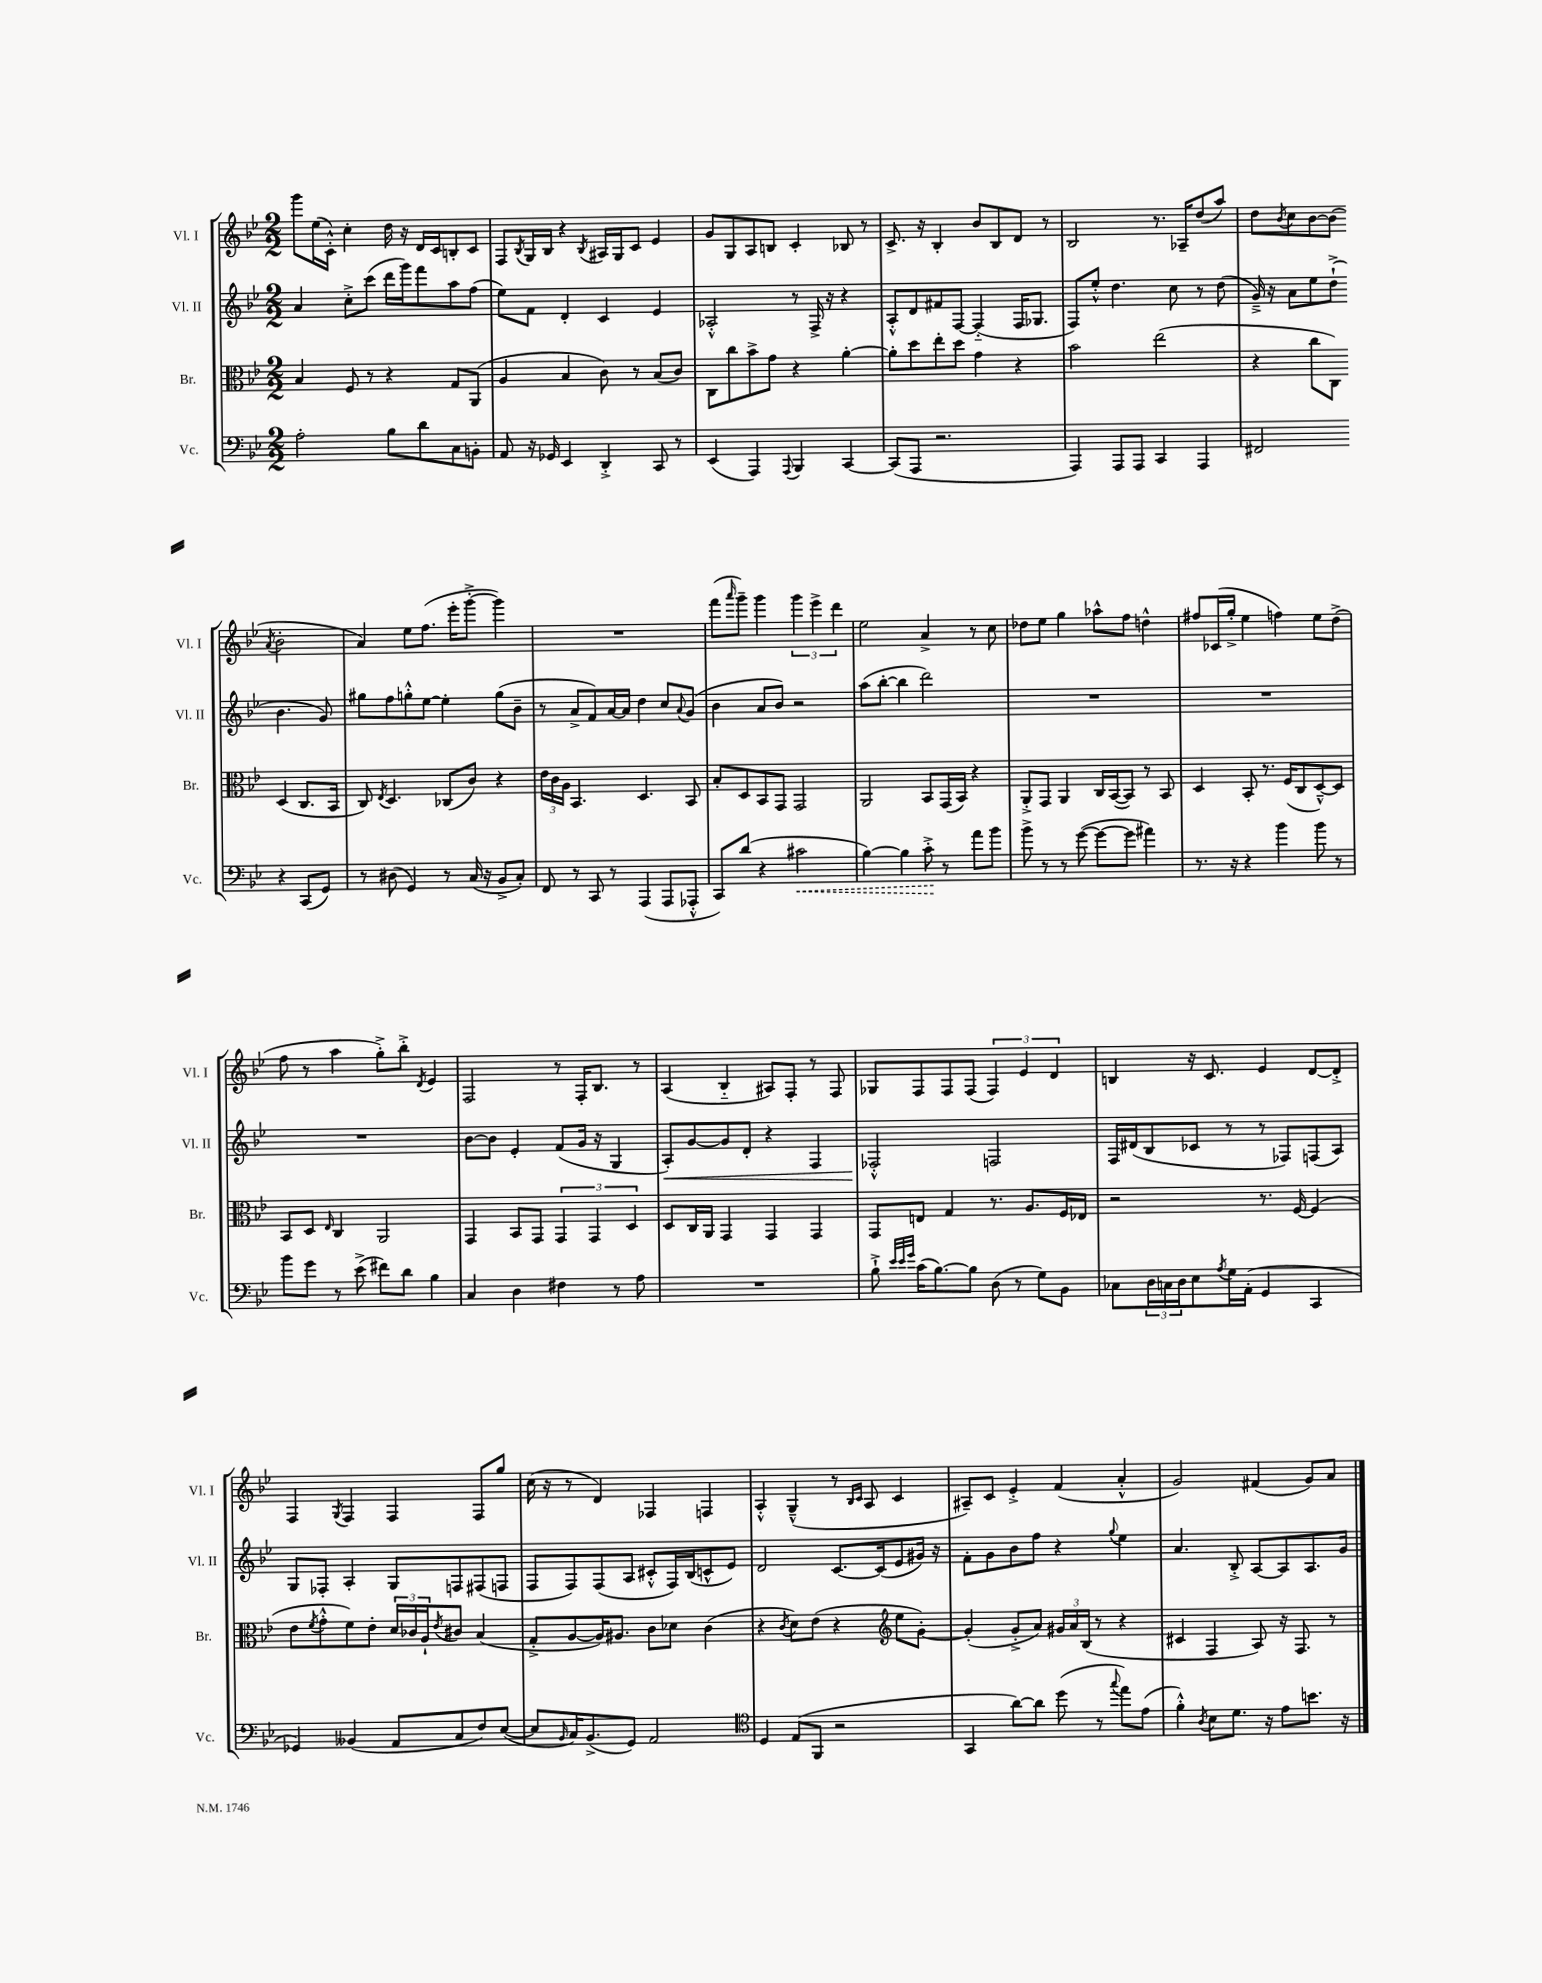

**kern	**dynam	**kern	**kern	**dynam	**kern
*part4	*part4	*part3	*part2	*part2	*part1
*staff4	*staff4	*staff3	*staff2	*staff2	*staff1
*I"Vc.	*	*I"Br.	*I"Vl. II	*	*I"Vl. I
*I'Vc.	*	*I'Br.	*I'Vl. II	*	*I'Vl. I
*clefF4	*	*clefC3	*clefG2	*	*clefG2
*k[b-e-]	*	*k[b-e-]	*k[b-e-]	*	*k[b-e-]
*M2/2	*	*M2/2	*M2/2	*	*M2/2
=99	=99	=99	=99	=99	=99
2A'\	.	4B-/	4a/	.	8ggg\L
.	.	.	.	.	(16ee-\L
.	.	.	.	.	16c'^^\JJ)
.	.	8F/	8cc'^\L	.	4cc'\
.	.	8r	(8ccc\J	.	.
8B-\L	.	4r	16ddd\LL	.	16dd\
.	.	.	16ggg\J)	.	16r
8d\	.	.	8fff\	.	16d/LL
.	.	.	.	.	16c/J
8C\	.	8G/L	8aa\	.	8Bn'/
8BBn'\J	.	(8AA/J	(8ff\J	.	8c/J
=100	=100	=100	=100	=100	=100
8AA/	.	4A/	8ee-\L)	.	8F/L
.	.	.	.	.	8qB-/
16r	.	.	8f\J	.	16G/L
16GG-X/	.	.	.	.	16B-/JJ
4EE-/	.	4B-/	4d'/	.	4r
.	.	.	.	.	8qB-/
4DD'^/	.	8c\)	4c/	.	16A#X/LL
.	.	.	.	.	16G/J
.	.	8r	.	.	8c/J
8CC/	.	(8B-/L	4e-/	.	4e-/
8r	.	8c/J)	.	.	.
=101	=101	=101	=101	=101	=101
(4EE-/	.	8C\L	2A-X'^^/	.	8g/L
.	.	8cc\	.	.	8G/
4AAA/)	.	8b-^\	.	.	8A/
.	.	8g\J	.	.	8Bn/J
8qqAAA/	.	.	.	.	.
4BBB-/	.	4r	8r	.	4c'/
.	.	.	16F^/	.	.
.	.	.	16r	.	.
[4CC/	.	[4a'\	4r	.	8B-X/
.	.	.	.	.	8r
=102	=102	=102	=102	=102	=102
(8CC/L]	.	8a'\L]	8A'^^/L	.	8.c^/
8AAA/J	.	8dd\	8d/	.	.
.	.	.	.	.	16r
2.r	.	8ee-'\	8f#X/	.	4B-'/
.	.	8dd\J	[8F/J	.	.
.	.	4g\	(4F/]	.	8b-/L
.	.	.	.	.	8B-/
.	.	4r	16F/KL	.	8d/J
.	.	.	8.G-X/J	.	.
.	.	.	.	.	8r
=103	=103	=103	=103	=103	=103
4AAA/)	.	2b-\	8F/L)	.	2B-/
.	.	.	8ee-'^^/J	.	.
8AAA/L	.	.	4.dd\	.	.
8AAA/J	.	.	.	.	.
4CC/	.	(2ee-\	.	.	8.r
.	.	.	8cc\	.	.
.	.	.	.	.	16A-X~/KL
4AAA/	.	.	8r	.	(8dd/
.	.	.	(8dd\	.	8aa/J)
=104	=104	=104	=104	=104	=104
2FF#X/	.	4r	16g~^/)	.	8dd\L
.	.	.	16r	.	.
.	.	.	.	.	8qb-/
.	.	.	8a\L	.	8cc\
.	.	8cc\L	8ee-\	.	[8b-\
.	.	8C\J)	(8dd`^\J	.	(8b-\J]
.	.	.	.	.	8qa/
4r	.	(4D/	4.b-\	.	2b-'\
(8CC/L	.	8.C/L	.	.	.
8GG/J)	.	.	8g/)	.	.
.	.	16BB-/Jk	.	.	.
!!LO:LB:g=z
=105	=105	=105	=105	=105	=105
8r	.	8C/)	8gg#X\L	.	4a/)
.	.	8qE-/	.	.	.
(8D#X\	.	4.D/	8ff\	.	.
4GG/)	.	.	8ggn'^^\	.	8ee-\L
.	.	.	[8ee-\J	.	(8.ff\J
8r	.	(8C-X/L	4ee-'\]	.	.
.	.	.	.	.	16eee-'\KL
(16C/	.	8c/J)	.	.	[8ggg'^\J
16r	.	.	.	.	.
8BB-^/L	.	4r	(8gg\L	.	4ggg\])
8C'/J)	.	.	8b-~\J	.	.
=106	=106	=106	=106	=106	=106
8FF/	.	24e-\LL	8r	.	1r
.	.	24c\	.	.	.
.	.	24A\JJ	.	.	.
8r	.	4.BB-/	8a^/L	.	.
8CC/	.	.	8f/)	.	.
8r	.	.	[16a/L	.	.
.	.	.	16a/JJ]	.	.
(4AAA/	.	4.D/	4dd\	.	.
8AAA/L	.	.	8cc/L	.	.
.	.	.	8qqa/	.	.
8AAA-X'^^/J	.	8BB-/	(8g/J	.	.
=107	=107	=107	=107	=107	=107
8CC/L)	.	8B-'/L	4b-\	.	(8fff\L
.	.	.	.	.	16qqaaa/
(8d/J	.	8D/	.	.	8ggg~\J)
4r	.	8BB-/	8a/L	.	4ggg\
.	.	8GG/J	8b-/J)	.	.
!	!LO:HP:b	!	!	!	!
2c#X\	<	2GG/	2r	.	6ggg\
.	.	.	.	.	6eee-^\
.	.	.	.	.	6ddd\
=108	=108	=108	=108	=108	=108
[4B-\)	.	2AA/	(8aa\L	.	2ee-\
.	.	.	[8bb-'\J	.	.
4B-\]	.	.	4bb-\]	.	.
8c'^\	.	8BB-/L	2ddd\)	.	4a^/
8r	[	(16GG/L	.	.	.
.	.	16BB-/JJ)	.	.	.
8a\L	.	4r	.	.	8r
8b-\J	.	.	.	.	8cc\
=109	=109	=109	=109	=109	=109
8b-^\	.	8AA'^/L	1r	.	8dd-X\L
8r	.	8GG/J	.	.	8ee-\J
8r	.	4AA/	.	.	4gg\
([8g\	.	.	.	.	.
8g\L_	.	16C/LL	.	.	8aa-X^^\L
.	.	([16BB-/J	.	.	.
8g\J]	.	8BB-/J])	.	.	8ff\J
4a#X\)	.	8r	.	.	4ddn^^\
.	.	8BB-/	.	.	.
=110	=110	=110	=110	=110	=110
8.r	.	4D/	1r	.	8ff#X/L
.	.	.	.	.	(16c-X/L
16r	.	.	.	.	16gg'^/JJ
4r	.	8BB-'/	.	.	4ee-\
.	.	8.r	.	.	.
4b-\	.	.	.	.	4ffn\)
.	.	(16F/KL	.	.	.
.	.	8C/	.	.	.
8b-\	.	[8D~^^/)	.	.	8ee-\L
8r	.	8D/J]	.	.	(8dd^\J
!!LO:LB:g=z
=111	=111	=111	=111	=111	=111
8b-\L	.	8BB-/L	1r	.	8ff\
8g\J	.	8D/J	.	.	8r
.	.	16qqE-/	.	.	.
8r	.	4C/	.	.	4aa\
(8e-^\	.	.	.	.	.
8f#X\L)	.	2AA/	.	.	8gg'^\L)
8d\J	.	.	.	.	8bb-'^\J
.	.	.	.	.	8qd/
4B-\	.	.	.	.	4e-/
=112	=112	=112	=112	=112	=112
4C/	.	4GG/	[8b-\L	.	2F/
.	.	.	8b-\J]	.	.
4D\	.	8BB-/L	4e-'/	.	.
.	.	8GG/J	.	.	.
4F#X\	.	6GG/	(8f/L	.	8r
.	.	.	16g/Jk	.	16F'/KL
.	.	6GG/	.	.	.
.	.	.	16r	.	8.B-/J
8r	.	.	4G/	.	.
.	.	6D/	.	.	.
8A\	.	.	.	.	8r
=113	=113	=113	=113	=113	=113
!	!	!	!	!LO:HP:b	!
1r	.	8D/L	8A'/L)	<	(4A/
.	.	16C/L	[8g/	.	.
.	.	16AA/JJ	.	.	.
.	.	4GG/	8g/]	.	4B-/
.	.	.	8d'/J	.	.
.	.	4GG/	4r	.	8A#X/L)
.	.	.	.	.	8F'/J
.	.	4GG/	4F/	.	8r
.	.	.	.	.	8F/
=114	=114	=114	=114	=114	=114
8B-`^\	.	8GG/L	2F-X'^^/	.	8G-X/L
32qqe-/LLL	.	.	.	.	.
32qqe-/	.	.	.	.	.
32qqg/JJJ	.	.	.	.	.
(16c\KL	.	8En/J	.	.	8F/
[8.B-\)	.	.	.	.	.
.	.	4G/	.	.	8F/
8B-\J]	.	.	.	.	(8F/J
(8D\	.	8.r	2Fn/	[	6F/)
8r	.	.	.	.	.
.	.	.	.	.	6e-/
.	.	8.A/L	.	.	.
8G\L)	.	.	.	.	.
.	.	.	.	.	6d/
8BB-\J	.	16F/L	.	.	.
.	.	16E-X/JJ	.	.	.
=115	=115	=115	=115	=115	=115
8C-X\L	.	2r	16F/LL	.	4Bn/
.	.	.	(16d#X/J	.	.
24D\L	.	.	8B-/	.	.
24Cn\	.	.	.	.	.
24D\J	.	.	.	.	.
8E-\	.	.	8c-X/J	.	16r
.	.	.	.	.	8.c/
8qA/	.	.	.	.	.
16G\L	.	.	8r	.	.
(16AA'\JJ	.	.	.	.	.
4GG/	.	8.r	8r	.	4e-/
.	.	.	8F-X/L)	.	.
.	.	[16F/	.	.	.
4CC/	.	(4F/]	(8Fn/	.	[8d/L
.	.	.	8A/J)	.	8d'^/J]
!!LO:LB:g=z
=116	=116	=116	=116	=116	=116
4GG-X/)	.	8e-\L	8G/L	.	4F/
.	.	8qf/	.	.	.
.	.	8g'^^\	8F-X'/J	.	.
.	.	.	.	.	8qG/
(4BB--X/	.	8f\)	4A'/	.	4F/
.	.	8e-'\J	.	.	.
8AA/L	.	24d/LL	8G/L	.	4F/
.	.	24c-X/	.	.	.
.	.	24A`/J	.	.	.
.	.	8qe-/	.	.	.
8C/	.	8c#X/J	8Fn/	.	.
8F/)	.	(4B-/	(8F#X/	.	8F/L
([8E-/J	.	.	8Fn/J	.	8gg/J
=117	=117	=117	=117	=117	=117
8E-/L]	.	8G'^/L	8F/L	.	(16cc\
.	.	.	.	.	16r
16qqBB-/	.	.	.	.	.
16C/K)	.	[8A/	8F/)	.	8r
(8.BB-^/	.	.	.	.	.
.	.	16A/K])	(8F/	.	4d/)
.	.	8.A#X/J	.	.	.
8GG/J)	.	.	8A/J	.	.
2AA/	.	8c\L	8c#X'^^/L	.	4F-X/
.	.	8d-X\J	16F/L)	.	.
.	.	.	(16B-/J	.	.
.	.	(4c\	8cn^^/	.	4Fn/
.	.	.	8e-/J)	.	.
=118	=118	=118	=118	=118	=118
*clefC4	*	*	*	*	*
4D/	.	4r	2d/	.	4A'^^/
.	.	8qc/	.	.	.
(8E-/L	.	8d\L)	.	.	(4G~^^/
8FF/J	.	(8e-\J	.	.	.
2r	.	4r	[8.c/L	.	8r
.	.	.	.	.	16qqB-/LL
.	.	.	.	.	16qqc/JJ
.	.	.	.	.	8A/
.	.	.	(16c/k]	.	.
*	*	*clefG2	*	*	*
.	.	8ee-\L	8e-/	.	4c/
.	.	[8g'\J)	16g#X/Jk)	.	.
.	.	.	16r	.	.
=119	=119	=119	=119	=119	=119
4GG/	.	(4g'/]	8f'\L	.	8A#X~/L)
.	.	.	8g\	.	8c/J
[8a\L)	.	8g'^/L	8b-\	.	4e-'^/
8a\J]	.	8a/J)	8ff\J	.	.
(8dd\	.	24g#X/LL	4r	.	(4f/
.	.	24a/	.	.	.
.	.	(24B-/JJ	.	.	.
8r	.	8r	.	.	.
8qqgg/	.	.	8qqgg/	.	.
8ee-\L)	.	4r	4ee-\	.	4a'^^/
(8e-\J	.	.	.	.	.
=120	=120	=120	=120	=120	=120
4f'^^\)	.	4c#X/	4.a/	.	2g/)
8qA/	.	.	.	.	.
8B-\L	.	4F/	.	.	.
8.d\J	.	.	8B-'^/	.	.
.	.	8A/)	[8A/L	.	(4f#X/
16r	.	.	.	.	.
8e-\L	.	16r	8A/]	.	.
.	.	8.F/	.	.	.
8.bn\J	.	.	8.A/	.	8g/L)
.	.	8r	.	.	8a/J
16r	.	.	16g/Jk	.	.
==	==	==	==	==	==
*-	*-	*-	*-	*-	*-
